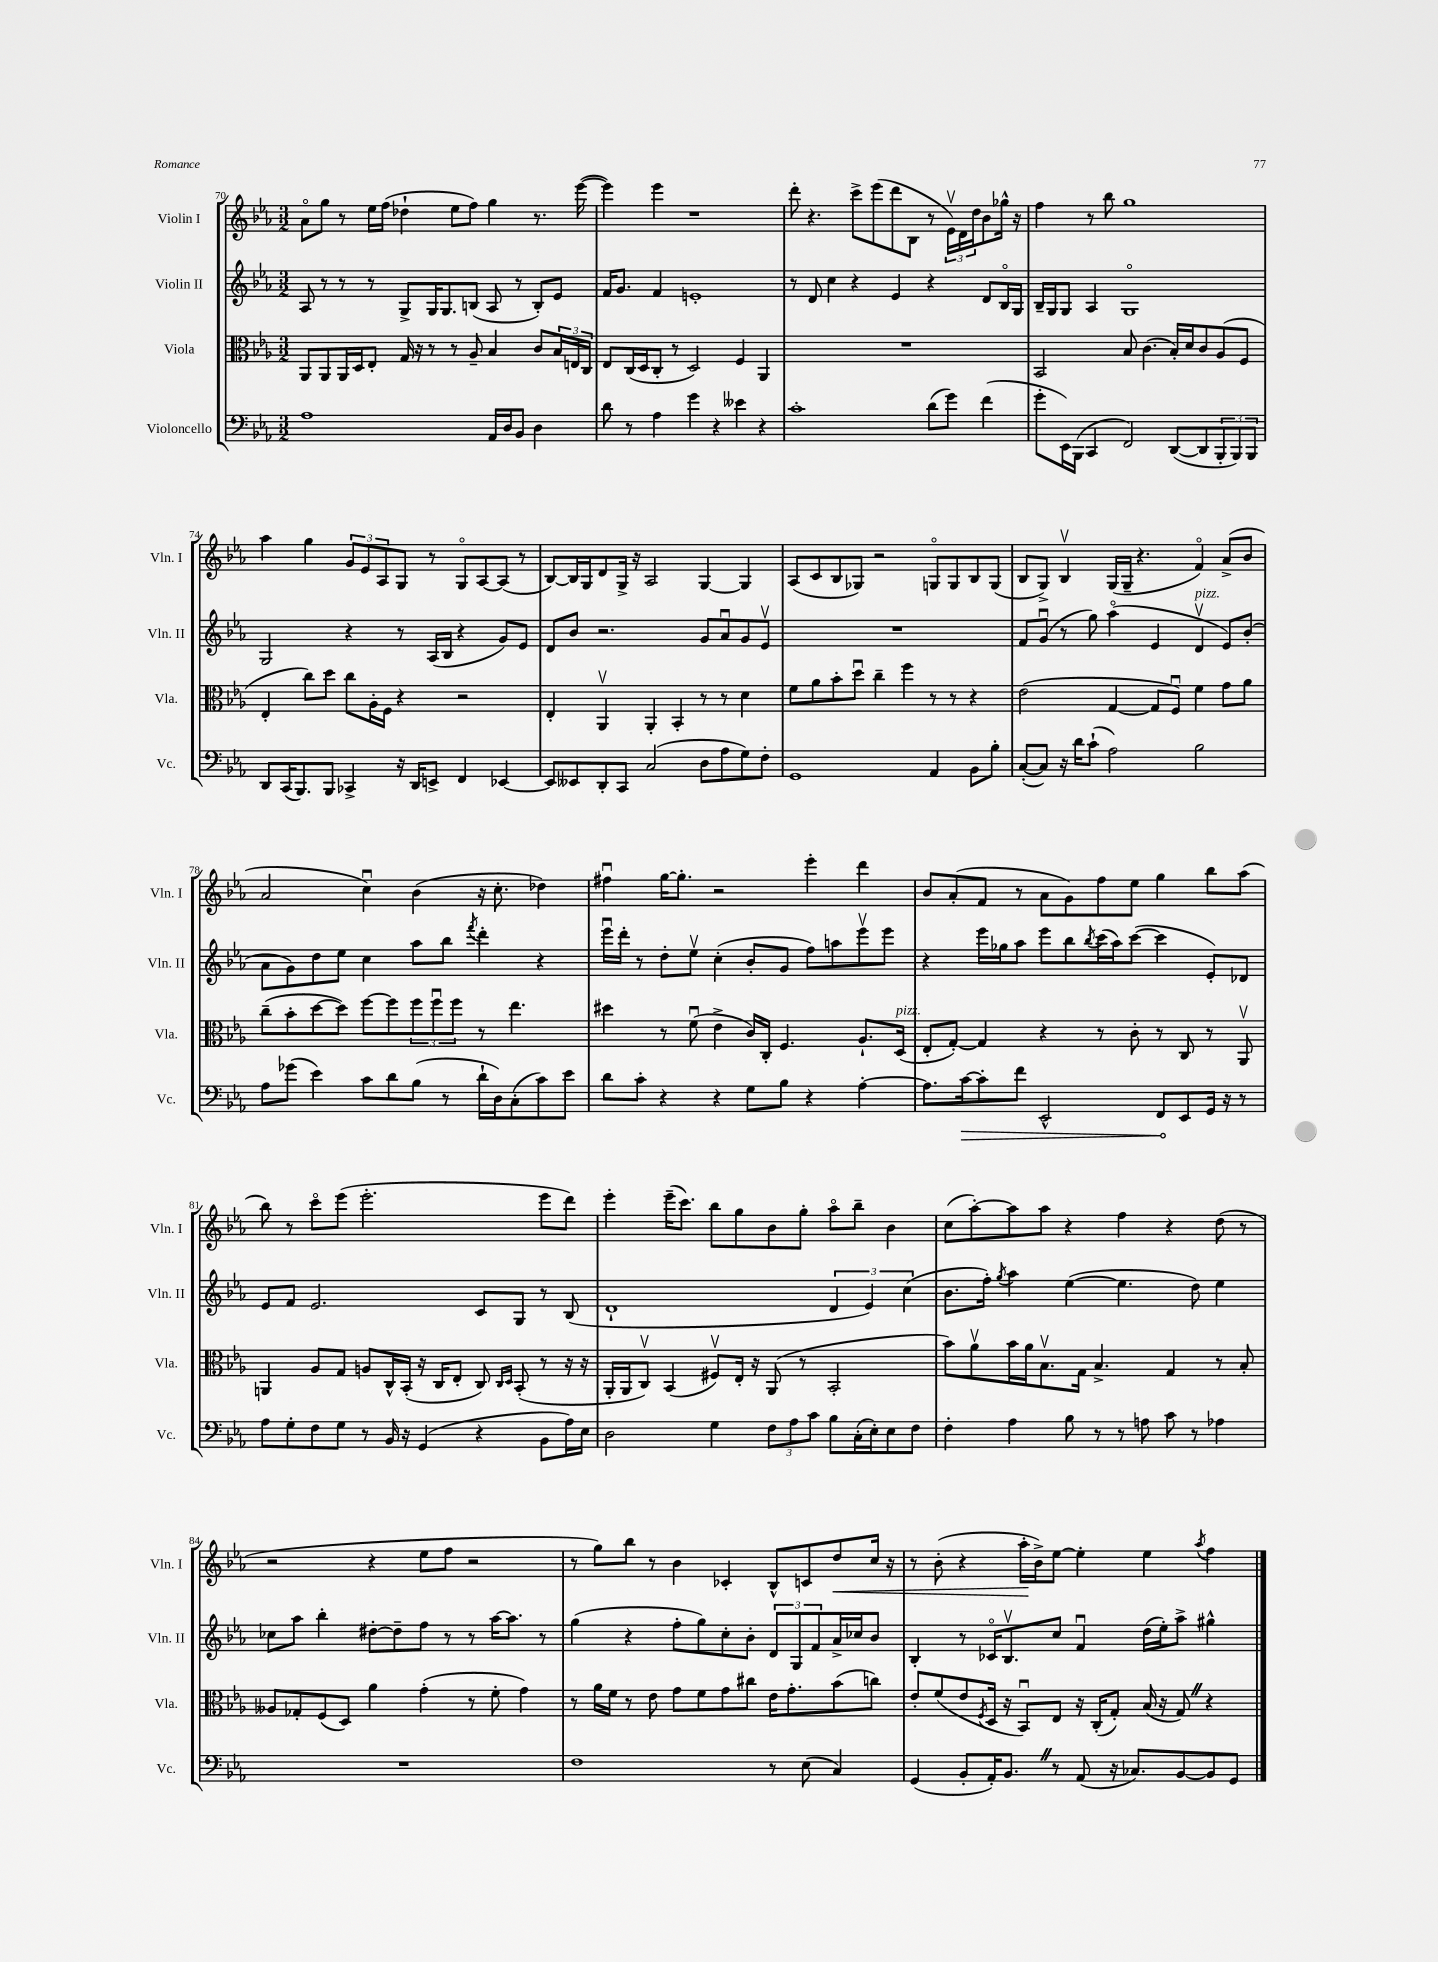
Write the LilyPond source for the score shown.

<<
\new StaffGroup <<
\new Staff = "s0" \with { instrumentName = "Violin I" shortInstrumentName = "Vln. I" } {
    \clef treble \key ees \major \numericTimeSignature \time 3/2
    aes'8\flageolet g''8 r8 ees''16 f''16( des''4-! ees''8 f''8) g''4 r8. ees'''16~( |
    ees'''4) ees'''4 r1 |
    d'''8-. r4. c'''8-> ees'''8( d'''8 bes8 r8 \tuplet 3/2 { ees'16\upbow) d'16 d''16 } bes'8 ges''16-^ r16 |
    f''4 r8 bes''8 g''1 |
    aes''4 g''4 \tuplet 3/2 { g'8 ees'8 aes8 } g8 r8 g8\flageolet aes8~ aes8( r8 |
    bes8~) bes16 g16 d'8 g16-> r16 aes2 g4~ g4 |
    aes8( c'8 bes8 ges8) r2 g8\flageolet g8 bes8 g8( |
    bes8 g8->) bes4\upbow g16( g16-- r4. f'4\flageolet) aes'8->( bes'8 |
    aes'2 c''4\downbow) bes'4( r16 c''8.-. des''4) |
    fis''4\downbow g''16~ g''8.-. r2 ees'''4-. d'''4 |
    bes'8 aes'8-.( f'8 r8 aes'8 g'8) f''8 ees''8 g''4 bes''8 aes''8( |
    bes''8) r8 c'''8\flageolet ees'''8( ees'''2.-. ees'''8 d'''8) |
    ees'''4-. ees'''16--( c'''8.) bes''8 g''8 bes'8 g''8-. aes''8\flageolet bes''8-- bes'4 |
    c''8( aes''8~-.) aes''8 aes''8 r4 f''4 r4 d''8( r8 |
    r2 r4 ees''8 f''8 r2 |
    r8 g''8) bes''8 r8 bes'4 ces'4-. bes8-^ c'8 d''8\< c''16 r16 |
    r8 bes'8-.( r4 aes''16-.\! bes'16->) ees''8~ ees''4-. ees''4 \acciaccatura { aes''8 } f''4 \bar "|." |
}
\new Staff = "s1" \with { instrumentName = "Violin II" shortInstrumentName = "Vln. II" } {
    \clef treble \key ees \major \numericTimeSignature \time 3/2
    aes8 r8 r8 r8 g8-> g16 g8. b8( aes8 r8 b8-.) ees'8 |
    f'16 g'8. f'4 e'1-. |
    r8 d'8 c''4 r4 ees'4 r4 d'8 bes16\flageolet g16 |
    bes16-- g16 g8 aes4 g1\flageolet |
    g2 r4 r8 aes16( bes16 r4 g'8) ees'8 |
    d'8 bes'8 r2. g'8 aes'8\downbow g'8 ees'8\upbow |
    R1. |
    f'8 g'8\downbow( r8 g''8) aes''4\flageolet( ees'4 d'4\upbow^\markup { \italic "pizz." } ees'8) bes'8-.( |
    aes'8 g'8) d''8 ees''8 c''4 aes''8 bes''8 \acciaccatura { f'''8 } d'''4-. r4 |
    ees'''16\downbow d'''16-. r8 d''8-. ees''8\upbow c''4-.( bes'8-. g'8 f''8) a''8 ees'''8\upbow ees'''8 |
    r4 ees'''16 ges''16 aes''8 ees'''8 bes''8 \acciaccatura { bes''8 } c'''16( aes''16) c'''8~( c'''4 ees'8-.) des'8 |
    ees'8 f'8 ees'2. c'8 g8 r8 bes8( |
    d'1-! \tuplet 3/2 { d'4 ees'4) c''4( } |
    bes'8. f''16-.) \acciaccatura { g''8 } aes''4 ees''4~( ees''4. d''8) ees''4 |
    ces''8 aes''8 bes''4-. dis''8~-. dis''8-- f''8 r8 r8 aes''16~ aes''8. r8 |
    g''4( r4 f''8-. g''8) c''8-. bes'8-. \tuplet 3/2 { d'8 g8 f'8 } aes'16-> ces''16 bes'8 |
    bes4-. r8 ces'16\flageolet bes8.\upbow c''8 f'4\downbow d''16( ees''16-.) aes''8-> gis''4-^ \bar "|." |
}
\new Staff = "s2" \with { instrumentName = "Viola" shortInstrumentName = "Vla." } {
    \clef alto \key ees \major \numericTimeSignature \time 3/2
    aes,8 aes,8 aes,16 d16 ees8-. g16 r16 r8 r8 aes8-- bes4 c'8 \tuplet 3/2 { bes16 e16 c16 } |
    ees8 c16( d16 c8-. r8 d2) f4 aes,4 |
    R1. |
    bes,2 bes8 c'4.( bes16-.) d'16 c'8 aes8( f8 |
    ees4-. c''8) d''8 c''8 aes16-. f16 r4 r2 |
    ees4-. aes,4\upbow aes,4-. bes,4-. r8 r8 d'4 |
    f'8 aes'8 bes'8-. d''8\downbow c''4-- f''4 r8 r8 r4 |
    ees'2( g4~ g8 f8\downbow) f'4 g'8 aes'8 |
    c''8--( bes'8-. d''8~ d''8) f''8~ f''8 \tuplet 3/2 { f''8 f''8\downbow f''8 } r8 ees''4. |
    dis''4 r8 f'8\downbow( ees'4-> c'16) c16-. f4. aes8.-! d16^\markup { \italic "pizz." }( |
    ees8-. g8~-.) g4 r4 r8 c'8-. r8 c8 r8 aes,8\upbow |
    a,4 aes8 g8 a8 c16-^ bes,16-.( r16 c16 ees8-. c8) \grace { c16 d16 } bes,8-.( r8 r16 r16 |
    aes,16-. aes,16 c8\upbow) bes,4( fis8\upbow) ees16-. r16 aes,8( r8 bes,2-. |
    bes'8) aes'8\upbow bes'16 aes'16 bes8.\upbow g16 bes4.-> g4 r8 bes8-. |
    aeses8 ges8-. f8( d8) aes'4 g'4-.( r8 f'8-. g'4) |
    r8 aes'16 f'16 r8 ees'8 g'8 f'8 g'8 cis''8 ees'16 g'8.-. bes'8( c''8) |
    ees'8-. f'8( ees'8 \acciaccatura { f8 } d16 r16 bes,8\downbow) ees8 r16 c16-.( g8-.) bes16( r16 g8) \once \override BreathingSign.text = \markup { \musicglyph "scripts.caesura.straight" } \breathe r4 \bar "|." |
}
\new Staff = "s3" \with { instrumentName = "Violoncello" shortInstrumentName = "Vc." } {
    \clef bass \key ees \major \numericTimeSignature \time 3/2
    aes1 aes,16 d16 bes,8 d4 |
    d'8 r8 aes4 g'4 r4 eeses'4 r4 |
    c'1-. d'8( g'8) f'4( |
    g'8-. ees,16) bes,,16( c,4 f,2) d,8~( d,8 \tuplet 3/2 { bes,,8-. bes,,8) bes,,8 } |
    d,8 c,16( bes,,8.) bes,,8 ces,4-> r16 d,16 e,8-> f,4 ees,4~ |
    ees,8 eeses,8 d,8-. c,8 c2( d8 aes8 g8) f8-. |
    g,1 aes,4 bes,8 bes8-. |
    c8~-.( c8) r16 d'16 c'8-!( aes2) bes2 |
    aes8 ges'8( ees'4) c'8 d'8 bes8( r8 d'16-! d16) c8-.( c'8) ees'8 |
    d'8 c'8-. r4 r4 g8 bes8 r4 aes4~-. |
    aes8. \once \override Hairpin.circled-tip = ##t c'16~\> c'8-. f'8 ees,2-^ f,8\! ees,8 g,16 r16 r8 |
    aes8 g8-. f8 g8 r8 bes,16 r16 g,4( r4 bes,8 aes16) ees16 |
    d2 g4 \tuplet 3/2 { f8 aes8 c'8 } bes8 c16-.( ees16-.) ees8 f8 |
    f4-. aes4 bes8 r8 r8 a8 c'8 r8 aes4 |
    R1. |
    f1 r8 ees8( c4) |
    g,4( bes,8-. aes,16-.) bes,8. \once \override BreathingSign.text = \markup { \musicglyph "scripts.caesura.straight" } \breathe r8 aes,8( r16 ces8.) bes,8~ bes,8 g,8 \bar "|." |
}
>>
>>
\layout { \context { \Score currentBarNumber = #70 } }
